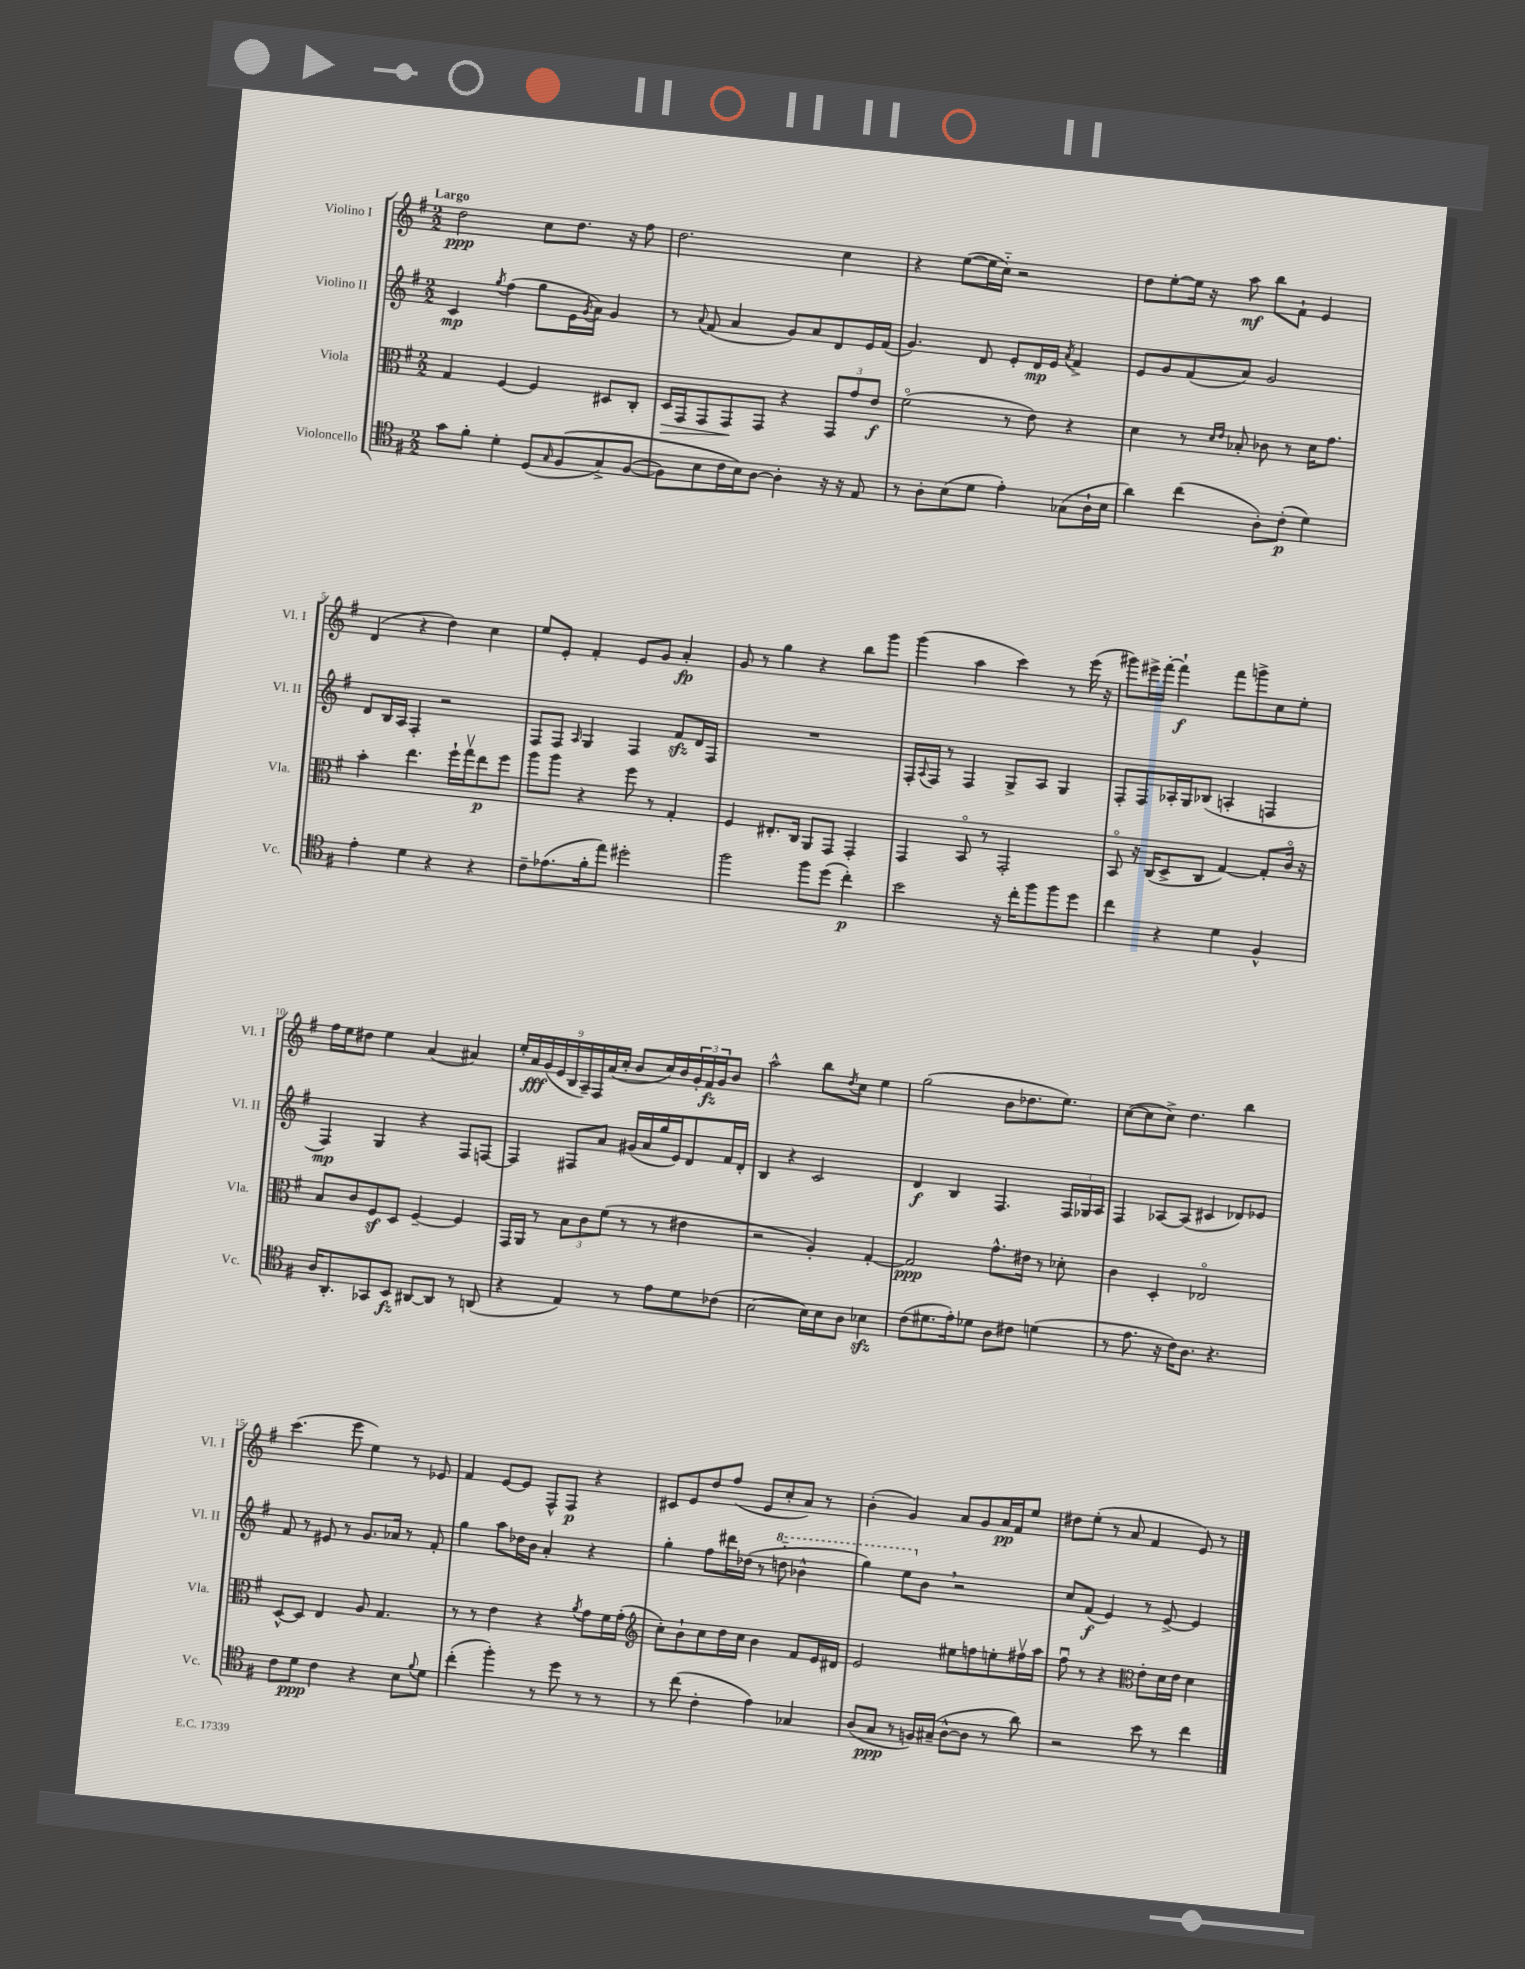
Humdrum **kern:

**kern	**kern	**kern	**kern
*staff4	*staff3	*staff2	*staff1
*clefC4	*clefC3	*clefG2	*clefG2
*k[f#]	*k[f#]	*k[f#]	*k[f#]
*M2/2	*M2/2	*M2/2	*M2/2
8g	4G	4c	2dd
8f#'	.	.	.
.	.	8qgg	.
4d'	[4F#	(4ff#	.
(8D	4F#]	8gg	8cc
16qqG	.	.	.
&(8F#	.	16e	8.dd
.	.	8qg	.
.	.	16a)	.
8G^)	8D#	4g	.
.	.	.	16r
([8F#	8C'	.	8ff#
=	=	=	=
8F#])	16D	8r	2.dd
.	16GG	.	.
.	.	8qqa	.
8B	8GG	(8f#	.
16c	8GG	4a	.
16B&)	.	.	.
[8A	8GG	.	.
4A']	4r	8g)	.
.	.	8a	.
16r	12GG	8d	4cc
16r	.	.	.
.	12g	.	.
8E	.	16e	.
.	12e	.	.
.	.	(16f#	.
=	=	=	=
8r	(2f#o	4.g)	4r
8A'	.	.	.
(8B	.	.	([8ee
8d	.	8d	16ee]
.	.	.	16cc'~)
4e')	8r	8e'	2r
.	8e)	16d	.
.	.	16e	.
.	.	8qa	.
(8G-	4r	4f#^	.
16A`	.	.	.
16B	.	.	.
=	=	=	=
4a)	4d	8e	8dd
.	.	8g	[8ee'
(4cc	8r	(8f#	16ee]
.	.	.	16r
.	16qqd	.	.
.	16qqe	.	.
.	8B-'	8a)	8aa
8A')	8c-	2g	8bb
(8c'	8r	.	8f#`
4d)	16d	.	4e
.	8.g	.	.
=	=	=	=
4e'	4b'	8d	(4d
.	.	16B	.
.	.	16A	.
4d	4.ee	4F#'	4r
4r	.	2r	4dd)
.	16ff#`	.	.
.	16ggv	.	.
4r	8ee	.	4cc
.	8ff#	.	.
=	=	=	=
8c~	8aa	8F#	8ee
(8.e-	8aa	8F#	8e'
.	.	16qqA	.
.	4r	4G	4f#'
16f#'	.	.	.
8ee)	.	.	.
2dd#'	8ff#	4F#	8e
.	8r	.	8g
.	4G'	8f#	4a'
.	.	16d	.
.	.	16F#	.
=	=	=	=
2ff#	4F#	1r	8g
.	.	.	8r
.	8.E#'	.	4gg
.	16C	.	.
8ff#	8AA	.	4r
(8dd	8GG	.	.
4cc')	4GG'	.	8bb
.	.	.	8ggg
=	=	=	=
2b	4GG	16F#'	(4ggg
.	.	8qqA	.
.	.	16F#	.
.	.	8r	.
.	8BBo	4F#	4aa
.	8r	.	.
16r	2GG'	8G^	4ccc)
16cc'	.	.	.
8ff#	.	8A	.
8ff#	.	4G	8r
8dd	.	.	(16eee
.	.	.	16r
=	=	=	=
4cc	8BBo	8F#'	8ggg#)
.	16r	8F#	16eee#^
.	(16C	.	[16fff#'
4r	8D^	16A-'	4fff#`]
.	.	16G	.
.	8C	(8B-	.
4d	[4G)	4A'	8fff#
.	.	.	8ggg^
4F#^^	8G']	4F	8cc
.	16co	.	8ee'
.	16r	.	.
=	=	=	=
16A	8B	4F#)	16ff#
8.AA'	.	.	16ee
.	8c	.	8dd#
8GG-	8F#	4G	4ee
8BB	8D	.	.
[8AA#	[4F#~	4r	(4a
8AA#]	.	.	.
8r	4F#]	8F#	4a#)
(8AA	.	[8F	.
=	=	=	=
4r	16GG	4F]	18ee'
.	.	.	18a
.	16AA	.	.
.	.	.	(18g
.	8r	.	.
.	.	.	18e
.	.	.	18B
4E)	12B	8F#	.
.	.	.	18A~)
.	12c	.	18F#
.	.	8a	.
.	.	.	(18a
.	(12f#	.	.
.	.	.	18cc'
8r	8r	(16g#	8b
.	.	16a	.
8e	8r	16gg	16cc)
.	.	16e)	16b
8d	4e#	8d	24g'
.	.	.	24f#
.	.	.	24g
(8c-	.	16f#	8b
.	.	16d'	.
=	=	=	=
[2B	2r	4B	2aa^^
.	.	4r	.
16B])	4A')	2c	8bb
16B	.	.	.
.	.	.	8qdd
8A	.	.	8cc
4B-	[4G'	.	4ee
=	=	=	=
(8c	2G]	4d	(2gg
8.d#	.	.	.
.	.	4B	.
16e')	.	.	.
8d-	.	.	.
8A	8.g^^	4.F#	8b
8c#	.	.	8.dd-
.	16e#	.	.
(4d	8r	.	.
.	.	.	8.ee)
.	8d-'	24F#	.
.	.	24G-	.
.	.	24A	.
=	=	=	=
8r	4c	4F#	([8cc
8.e	.	.	8cc]
.	4D'	[8A-	8cc^)
16r	.	.	.
16c)	.	(8A-]	4.dd
8.A	.	.	.
.	2E-o	4c#	.
4.r	.	.	.
.	.	8d-)	4bb
.	.	8e-	.
=	=	=	=
8c	[8D^^	8f#	(4.ccc
8d	8D]	8r	.
4c	4E	8e#	.
.	.	8r	8eee
4r	8A	8.g	4ee)
.	4.G	.	.
.	.	16a-	.
8B	.	8r	8r
8qqf#	.	.	.
8d	.	8f#'	8e-
=	=	=	=
(4cc'	8r	4gg	4f#
.	8r	.	.
4ff#')	4e	8aa	[8e
.	.	16dd-	8e]
.	.	16b	.
8r	4r	4a'	8F#^^
8dd	.	.	8F#
.	8qa	.	.
8r	8g	4r	4r
8r	16f#	.	.
.	(16g'	.	.
=	=	=	=
*	*clefG2	*	*
8r	8cc')	4gg'	8c#
(8cc	8b`	.	8e
4c'	8cc	8ff#	8dd
.	16dd	16ddd#	(8ff#
.	16cc	(16dd-	.
4e)	4b	8r	8e
.	.	8ddd'~	8cc'
4G-	8f#	4bb-^^	8a)
.	16e	.	8r
.	16d#	.	.
=	=	=	=
(8A	2e	4ggg)	(4b'
8G	.	.	.
8r	.	8eee	4g)
16F)	.	8b	.
(16G#~	.	.	.
[8A^^	8ee#	2r	8a
8A]	8ff	.	8g
8r	8ee'	.	16a
.	.	.	16f#
8a)	16ff#v	.	8ee
.	16aa	.	.
=	=	=	=
2r	8ff#u	8cc	8dd#
.	8r	(8f#	(8ee'
.	4r	4e)	8r
.	.	.	8a
*	*clefC3	*	*
8b	8e'	8r	4f#
8r	16d	[8e^	.
.	16e	.	.
4cc	4d	4e]	8e)
.	.	.	8r
==	==	==	==
*-	*-	*-	*-
